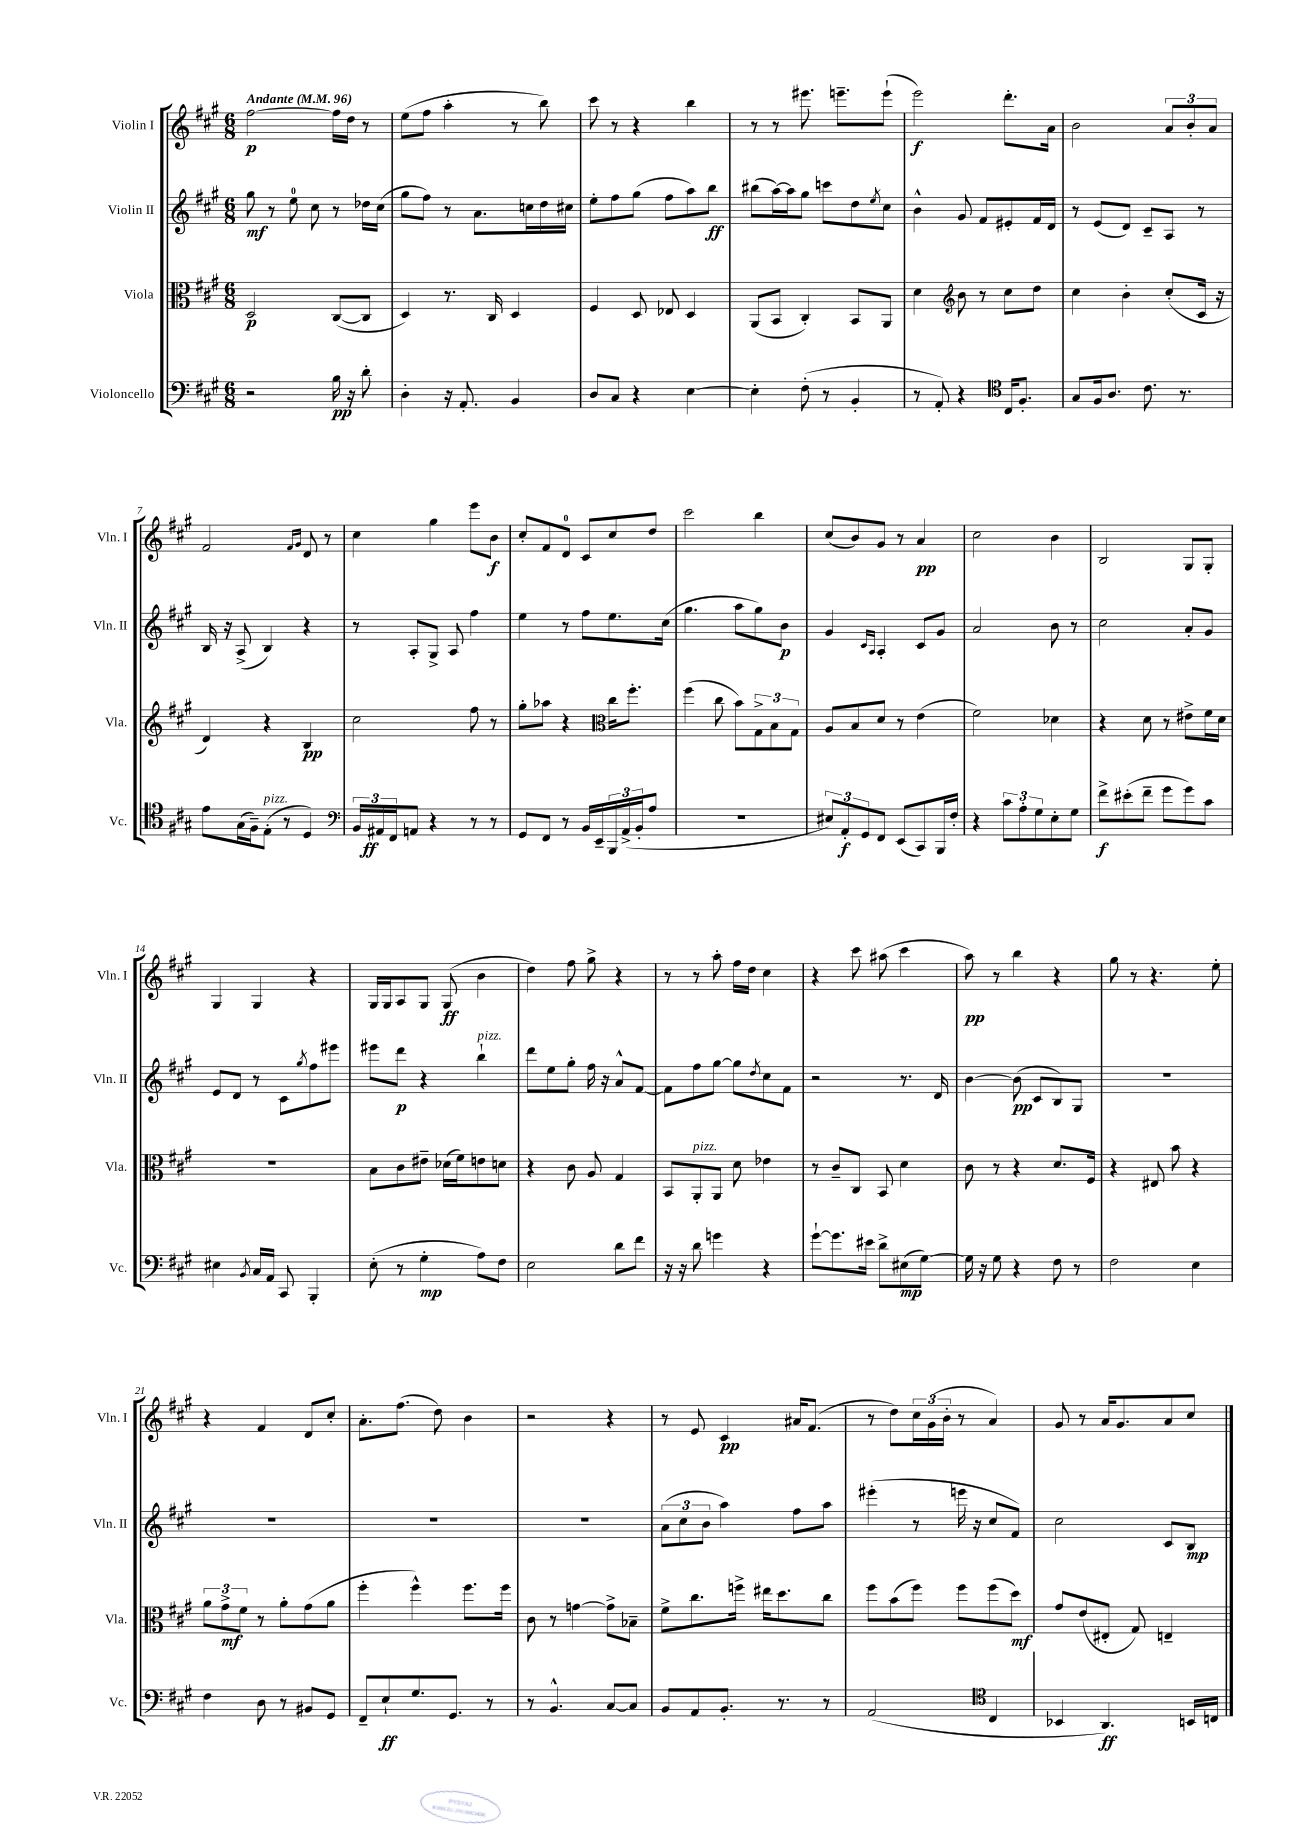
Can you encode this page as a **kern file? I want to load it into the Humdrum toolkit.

**kern	**dynam	**kern	**dynam	**kern	**dynam	**kern	**dynam
*part4	*part4	*part3	*part3	*part2	*part2	*part1	*part1
*staff4	*staff4	*staff3	*staff3	*staff2	*staff2	*staff1	*staff1
*I"Violoncello	*	*I"Viola	*	*I"Violin II	*	*I"Violin I	*
*I'Vc.	*	*I'Vla.	*	*I'Vln. II	*	*I'Vln. I	*
*clefF4	*	*clefC3	*	*clefG2	*	*clefG2	*
*k[f#c#g#]	*	*k[f#c#g#]	*	*k[f#c#g#]	*	*k[f#c#g#]	*
*M6/8	*	*M6/8	*	*M6/8	*	*M6/8	*
*MM96	*	*MM96	*	*MM96	*	*MM96	*
=1	=1	=1	=1	=1	=1	=1	=1
!	!	!	!	!	!	!LO:TX:a:B:t=Andante	!
2r	.	2D/	p	8gg#\	mf	[2ff#\	p
.	.	.	.	8r	.	.	.
.	.	.	.	8ee\	.	.	.
.	.	.	.	8cc#\	.	.	.
16B\	pp	([8C#/L	.	8r	.	16ff#\LL]	.
16r	.	.	.	.	.	16dd\JJ	.
8d'\	.	8C#/J]	.	16dd-X\LL	.	8r	.
.	.	.	.	(16cc#\JJ	.	.	.
=2	=2	=2	=2	=2	=2	=2	=2
4D'\	.	4D/)	.	8gg#\L	.	(8ee\L	.
.	.	.	.	8ff#\J)	.	8ff#\J	.
16r	.	8.r	.	8r	.	4aa'\	.
8.AA'/	.	.	.	.	.	.	.
.	.	.	.	8.a\L	.	.	.
.	.	16C#/	.	.	.	.	.
4BB/	.	4D/	.	.	.	8r	.
.	.	.	.	16ccn\L	.	.	.
.	.	.	.	16dd\	.	8bb\)	.
.	.	.	.	16cc#X\JJ	.	.	.
=3	=3	=3	=3	=3	=3	=3	=3
8D/L	.	4F#/	.	8ee'\L	.	8ccc#\	.
8C#/J	.	.	.	8ff#\	.	8r	.
4r	.	8D/	.	(8gg#\J	.	4r	.
.	.	8E-X/	.	8ff#\L	.	.	.
[4E\	.	4D/	.	8aa\)	.	4bb\	.
.	.	.	.	8bb\J	ff	.	.
=4	=4	=4	=4	=4	=4	=4	=4
4E'\]	.	(8AA/L	.	(8bb#X\L	.	8r	.
.	.	8BB/J	.	[16aa\L)	.	8r	.
.	.	.	.	16aa\J]	.	.	.
(8F#'\	.	4C#'/)	.	8gg#\J	.	8.eee#X\	.
8r	.	.	.	8cccn\L	.	.	.
.	.	.	.	.	.	8.eeen~\L	.
4BB'/	.	8BB/L	.	8dd\	.	.	.
.	.	.	.	8qee/	.	.	.
.	.	8AA/J	.	8cc#\J	.	(8eee`\J	.
=5	=5	=5	=5	=5	=5	=5	=5
8r	.	4d\	.	4b^^\	.	2eee\)	f
8AA'/)	.	.	.	.	.	.	.
*	*	*clefG2	*	*	*	*	*
4r	.	8b\	.	8g#/	.	.	.
.	.	8r	.	8f#/L	.	.	.
*clefC4	*	*	*	*	*	*	*
16C#/KL	.	8cc#\L	.	8e#X'/	.	8.ddd'\L	.
8.F#'/J	.	.	.	.	.	.	.
.	.	8dd\J	.	16f#/L	.	.	.
.	.	.	.	16d/JJ	.	16a\Jk	.
=6	=6	=6	=6	=6	=6	=6	=6
8G#/L	.	4cc#\	.	8r	.	2b\	.
16F#/k	.	.	.	(8e/L	.	.	.
8.A/J	.	.	.	.	.	.	.
.	.	4b'\	.	8d/J)	.	.	.
8.c#\	.	.	.	8c#~/L	.	.	.
.	.	(8cc#'/L	.	8A/J	.	12a/L	.
8.r	.	.	.	.	.	.	.
.	.	.	.	.	.	12b'/	.
.	.	16c#/Jk	.	8r	.	.	.
.	.	.	.	.	.	12a/J	.
.	.	16r	.	.	.	.	.
!!LO:LB:g=z
=7	=7	=7	=7	=7	=7	=7	=7
8e\L	.	4d/)	.	16B/	.	2f#/	.
.	.	.	.	16r	.	.	.
(16G#\L	.	.	.	(8A^/	.	.	.
16F#~\J)	.	.	.	.	.	.	.
!LO:TX:a:i:t=pizz.	!	!	!	!	!	!	!
(8E'\J	.	4r	.	4B/)	.	.	.
8r	.	.	.	.	.	.	.
.	.	.	.	.	.	16qqf#/LL	.
.	.	.	.	.	.	16qqg#/JJ	.
4D/)	.	4B/	pp	4r	.	8d/	.
.	.	.	.	.	.	8r	.
=8	=8	=8	=8	=8	=8	=8	=8
*clefF4	*	*	*	*	*	*	*
24BB/LL	.	2cc#\	.	8r	.	4cc#\	.
24AA#X/	ff	.	.	.	.	.	.
24FF#/J	.	.	.	.	.	.	.
8AAn/J	.	.	.	8A'/L	.	.	.
4r	.	.	.	8G#^/J	.	4gg#\	.
.	.	.	.	8A/	.	.	.
8r	.	8ff#\	.	4ff#\	.	8eee\L	.
8r	.	8r	.	.	.	8b\J	f
=9	=9	=9	=9	=9	=9	=9	=9
8GG#/L	.	8gg#'\L	.	4ee\	.	8cc#'/L	.
8FF#/J	.	8aa-X\J	.	.	.	8f#/	.
8r	.	4r	.	8r	.	8d/J	.
16BB/LL	.	.	.	8ff#\L	.	8c#/L	.
16EE~/	.	.	.	.	.	.	.
*	*	*clefC3	*	*	*	*	*
24BBB/	.	16cc#\KL	.	8.ee\	.	8cc#/	.
(24AA^/	.	.	.	.	.	.	.
.	.	8.ff#'\J	.	.	.	.	.
24BB'/J	.	.	.	.	.	.	.
8A/J	.	.	.	.	.	8dd/J	.
.	.	.	.	(16cc#\Jk	.	.	.
=10	=10	=10	=10	=10	=10	=10	=10
2.r	.	(4ff#\	.	4.gg#\	.	2ccc#\	.
.	.	8cc#\	.	.	.	.	.
.	.	8b\L)	.	8aa\L	.	.	.
.	.	12G#^\	.	8gg#\)	.	4bb\	.
.	.	12B\	.	.	.	.	.
.	.	.	.	8b\J	p	.	.
.	.	12G#\J	.	.	.	.	.
=11	=11	=11	=11	=11	=11	=11	=11
12E#X/L)	.	8A/L	.	4g#/	.	(8cc#/L	.
12AA'/	f	.	.	.	.	.	.
.	.	8B/	.	.	.	8b/)	.
12GG#/	.	.	.	.	.	.	.
.	.	.	.	16qqc#/LL	.	.	.
.	.	.	.	16qqA/JJ	.	.	.
8FF#/J	.	8d/J	.	4A'/	.	8g#/J	.
(8EE/L	.	8r	.	.	.	8r	.
8CC#/)	.	(4e\	.	8c#/L	.	4a/	pp
16BBB/L	.	.	.	8g#/J	.	.	.
16F#'/JJ	.	.	.	.	.	.	.
=12	=12	=12	=12	=12	=12	=12	=12
4r	.	2f#\)	.	2a/	.	2cc#\	.
12c#\L	.	.	.	.	.	.	.
12A'\	.	.	.	.	.	.	.
12G#\	.	.	.	.	.	.	.
8E'\	.	4d-X\	.	8b\	.	4b\	.
8G#\J	.	.	.	8r	.	.	.
=13	=13	=13	=13	=13	=13	=13	=13
8f#^\L	f	4r	.	2cc#\	.	2B/	.
(8e#X'\	.	.	.	.	.	.	.
8f#~\J	.	8d\	.	.	.	.	.
8g#\L	.	8r	.	.	.	.	.
8g#\)	.	8e#X^\L	.	8a'/L	.	8G#/L	.
8c#\J	.	16f#\L	.	8g#/J	.	8G#'/J	.
.	.	16d\JJ	.	.	.	.	.
!!LO:LB:g=z
=14	=14	=14	=14	=14	=14	=14	=14
4E#X\	.	2.r	.	8e/L	.	4G#/	.
.	.	.	.	8d/J	.	.	.
8qBB/	.	.	.	.	.	.	.
16C#/LL	.	.	.	8r	.	4G#/	.
16AA/JJ	.	.	.	.	.	.	.
8CC#/	.	.	.	8c#\L	.	.	.
.	.	.	.	8qgg#/	.	.	.
4BBB'/	.	.	.	8ff#\	.	4r	.
.	.	.	.	8eee#X\J	.	.	.
=15	=15	=15	=15	=15	=15	=15	=15
(8E'\	.	8B\L	.	8eee#X\L	.	16G#/LL	.
.	.	.	.	.	.	16G#/J	.
8r	.	8c#\	.	8ddd\J	p	8A/	.
4G#'\	mp	8e#X~\J	.	4r	.	8G#/J	.
.	.	(16d-X\LL	.	.	.	(8G#/	ff
.	.	16f#\J)	.	.	.	.	.
!	!	!	!	!LO:TX:a:i:t=pizz.	!	!	!
8A\L)	.	8en\	.	4bb`\	.	4b\	.
8F#\J	.	8dn\J	.	.	.	.	.
=16	=16	=16	=16	=16	=16	=16	=16
2E\	.	4r	.	8ddd\L	.	4dd\)	.
.	.	.	.	8ee\	.	.	.
.	.	8c#\	.	8gg#'\J	.	8ff#\	.
.	.	8A/	.	16ff#\	.	8gg#^\	.
.	.	.	.	16r	.	.	.
8d\L	.	4G#/	.	8a^^/L	.	4r	.
8f#\J	.	.	.	[8f#/J	.	.	.
=17	=17	=17	=17	=17	=17	=17	=17
16r	.	8BB/L	.	8f#\L]	.	8r	.
16r	.	.	.	.	.	.	.
!	!	!LO:TX:a:i:t=pizz.	!	!	!	!	!
8d\	.	8AA'/	.	8ff#\	.	8r	.
4gn\	.	8AA/J	.	[8gg#\J	.	8aa'\	.
.	.	8d\	.	8gg#\L]	.	16ff#\LL	.
.	.	.	.	.	.	16dd\JJ	.
.	.	.	.	8qdd/	.	.	.
4r	.	4e-X\	.	8cc#\	.	4cc#\	.
.	.	.	.	8f#\J	.	.	.
=18	=18	=18	=18	=18	=18	=18	=18
[8g#`\L	.	8r	.	2r	.	4r	.
8.g#\]	.	8c#~/L	.	.	.	.	.
.	.	8C#/J	.	.	.	8ccc#\	.
16e#X\Jk	.	.	.	.	.	.	.
8d^\L	.	8BB/	.	.	.	(8aa#X\	.
(8E#X\	mp	4d\	.	8.r	.	4ccc#\	.
[8G#\J)	.	.	.	.	.	.	.
.	.	.	.	16d/	.	.	.
=19	=19	=19	=19	=19	=19	=19	=19
16G#\]	.	8c#\	.	[4b\	.	8aa\)	pp
16r	.	.	.	.	.	.	.
8G#\	.	8r	.	.	.	8r	.
4r	.	4r	.	(8b\]	pp	4bb\	.
.	.	.	.	8c#/L	.	.	.
8F#\	.	8.d/L	.	8B/)	.	4r	.
8r	.	.	.	8G#/J	.	.	.
.	.	16F#/Jk	.	.	.	.	.
=20	=20	=20	=20	=20	=20	=20	=20
2F#\	.	4r	.	2.r	.	8gg#\	.
.	.	.	.	.	.	8r	.
.	.	8E#X/	.	.	.	4.r	.
.	.	8b\	.	.	.	.	.
4E\	.	4r	.	.	.	.	.
.	.	.	.	.	.	8ee'\	.
!!LO:LB:g=z
=21	=21	=21	=21	=21	=21	=21	=21
4F#\	.	12a\L	.	2.r	.	4r	.
.	.	12g#^\	mf	.	.	.	.
.	.	12f#\J	.	.	.	.	.
8D\	.	8r	.	.	.	4f#/	.
8r	.	8a'\L	.	.	.	.	.
8BB#X/L	.	(8g#\	.	.	.	8d/L	.
8GG#/J	.	8a\J	.	.	.	8cc#'/J	.
=22	=22	=22	=22	=22	=22	=22	=22
8FF#~/L	.	4ff#'\	.	2.r	.	8.a'\L	.
8E`/	ff	.	.	.	.	.	.
.	.	.	.	.	.	(8.ff#\J	.
8.G#/	.	4ff#^^\)	.	.	.	.	.
.	.	.	.	.	.	8dd\)	.
8.GG#/J	.	.	.	.	.	.	.
.	.	8.ff#\L	.	.	.	4b\	.
8r	.	.	.	.	.	.	.
.	.	16ff#\Jk	.	.	.	.	.
=23	=23	=23	=23	=23	=23	=23	=23
8r	.	8c#\	.	2.r	.	2r	.
4.BB^^/	.	8r	.	.	.	.	.
.	.	[4gn\	.	.	.	.	.
[8C#/L	.	8g^\L]	.	.	.	4r	.
8C#/J]	.	8B-X~\J	.	.	.	.	.
=24	=24	=24	=24	=24	=24	=24	=24
8BB/L	.	8f#^\L	.	(12a\L	.	8r	.
.	.	.	.	12cc#\	.	.	.
8AA/	.	8.cc#\	.	.	.	8e/	.
.	.	.	.	12b\J	.	.	.
8.BB'/J	.	.	.	4aa\)	.	4c#/	pp
.	.	16ffn^\Jk	.	.	.	.	.
.	.	16ee#X\KL	.	.	.	.	.
8.r	.	8.dd\	.	.	.	.	.
.	.	.	.	8ff#\L	.	16a#X/KL	.
.	.	.	.	.	.	(8.f#/J	.
8r	.	8cc#\J	.	8aa\J	.	.	.
=25	=25	=25	=25	=25	=25	=25	=25
(2AA/	.	8ff#\L	.	(4eee#X'\	.	8r	.
.	.	(8b\	.	.	.	8dd\L)	.
.	.	8ff#\J)	.	8r	.	24cc#\L	.
.	.	.	.	.	.	(24g#\	.
.	.	.	.	.	.	24b'\JJ	.
.	.	8ff#\L	.	16eeen\	.	8r	.
.	.	.	.	16r	.	.	.
*clefC4	*	*	*	*	*	*	*
4C#/	.	(8ff#\	.	8cc#/L	.	4a/)	.
.	.	8dd\J)	mf	8f#/J)	.	.	.
=26	=26	=26	=26	=26	=26	=26	=26
4BB-X/	.	8g#/L	.	2cc#\	.	8g#/	.
.	.	(8e/	.	.	.	8r	.
4.AA/)	ff	8E#X'/J	.	.	.	16a/KL	.
.	.	.	.	.	.	8.g#/	.
.	.	8G#/)	.	.	.	.	.
.	.	4En~/	.	8c#/L	.	8a/	.
16BBn/LL	.	.	.	8B/J	mp	8cc#/J	.
16Cn/JJ	.	.	.	.	.	.	.
==	==	==	==	==	==	==	==
*-	*-	*-	*-	*-	*-	*-	*-
